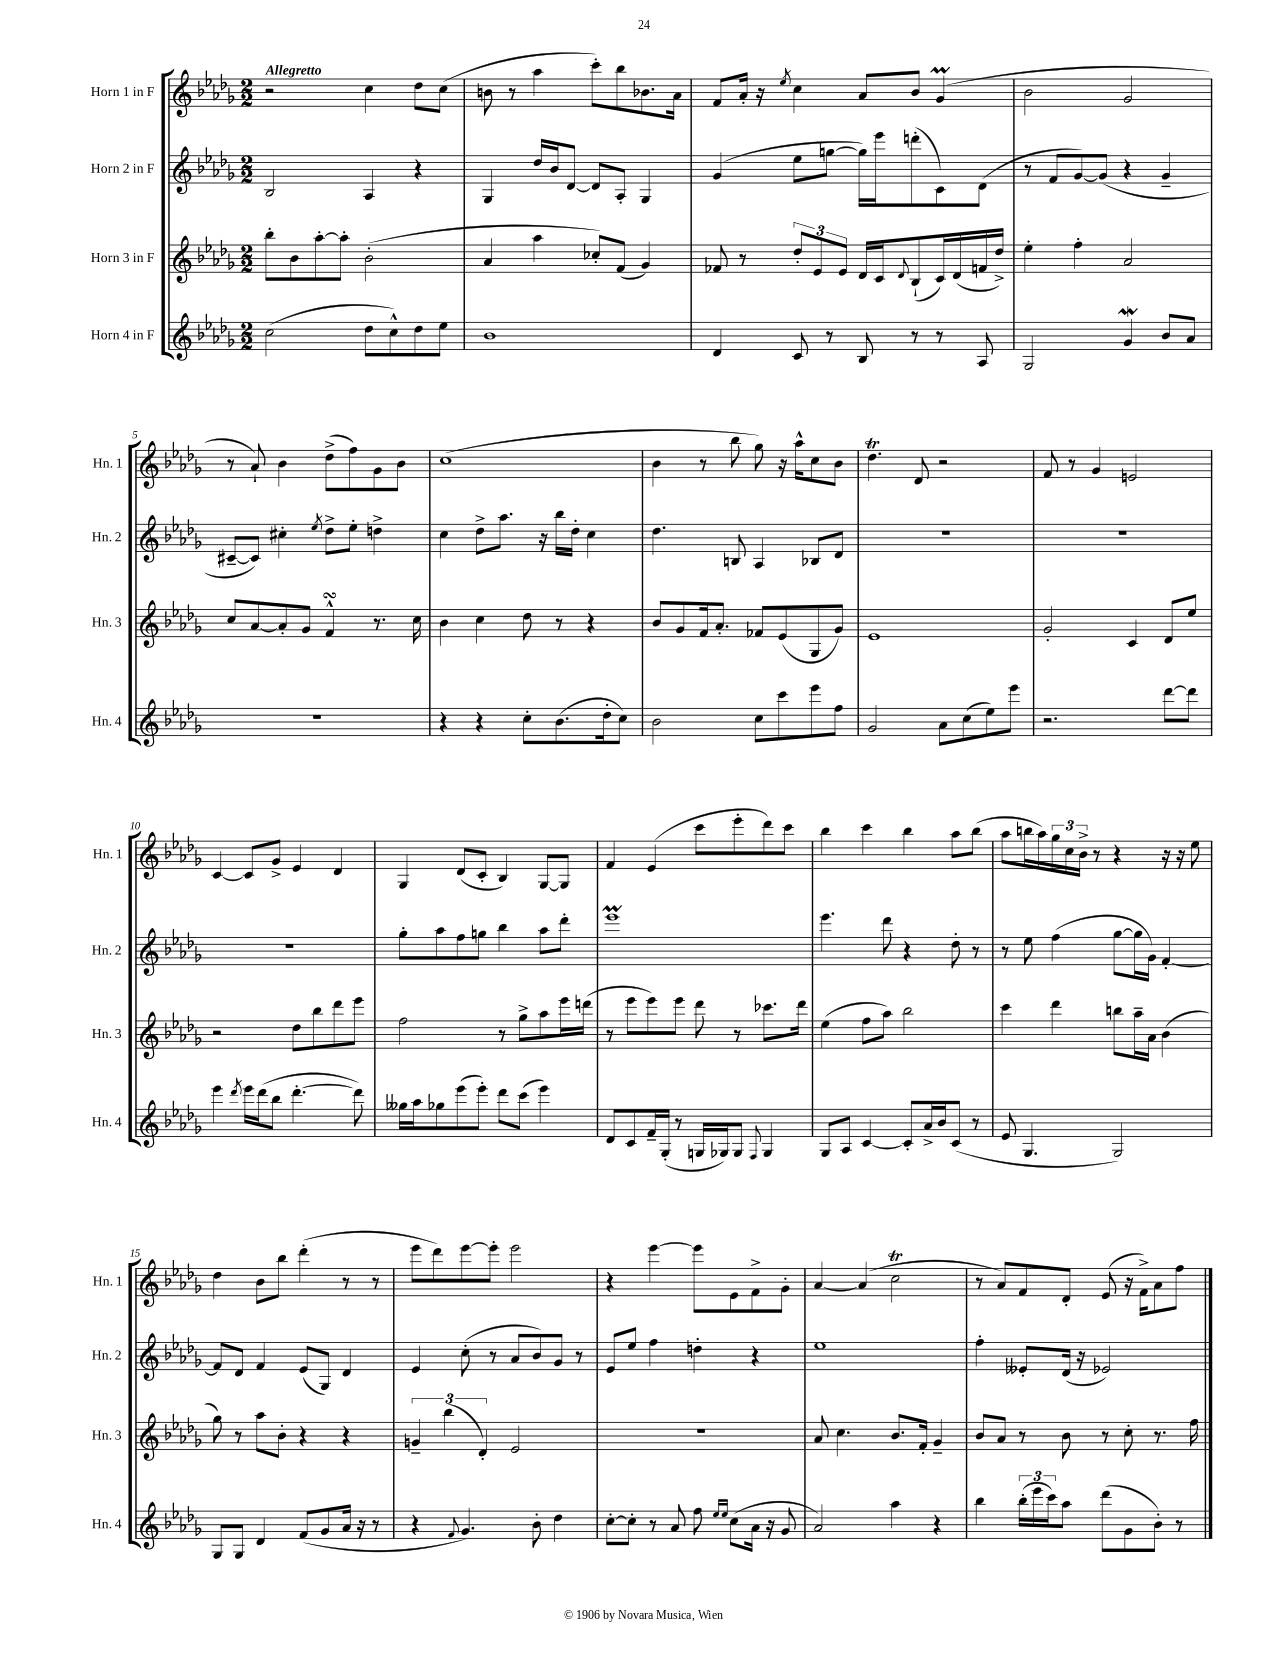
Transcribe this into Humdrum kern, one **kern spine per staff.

**kern	**kern	**kern	**kern
*staff4	*staff3	*staff2	*staff1
*clefG2	*clefG2	*clefG2	*clefG2
*k[b-e-a-d-g-]	*k[b-e-a-d-g-]	*k[b-e-a-d-g-]	*k[b-e-a-d-g-]
*M2/2	*M2/2	*M2/2	*M2/2
(2cc	8bb-'	2B-	2r
.	8b-	.	.
.	[8aa-'	.	.
.	8aa-']	.	.
8dd-	(2b-'	4A-	4cc
8cc^^)	.	.	.
8dd-	.	4r	8dd-
8ee-	.	.	(8cc
=	=	=	=
1b-	4a-	4G-	8b
.	.	.	8r
.	4aa-	16dd-	4aa-
.	.	16b-	.
.	.	[8d-	.
.	8cc-')	8d-]	8ccc')
.	(8f	8A-'	8bb-
.	4g-)	4G-	8.b-
.	.	.	16a-
=	=	=	=
4d-	8f-	(4g-	8f
.	8r	.	16a-'
.	.	.	16r
.	.	.	8qee-
8c	12dd-'	8ee-	4cc
.	12e-	.	.
8r	.	[8gg	.
.	12e-	.	.
8B-	16d-	16gg])	8a-
.	16c	16eee-	.
.	8qqd-	.	.
8r	(8B-`	(8ddd'	8b-
8r	16c)	8c)	(4g-
.	(16d-	.	.
8A-	16f	(8d-	.
.	16dd-^)	.	.
=	=	=	=
2G-	4ee-'	8r	2b-
.	.	8f	.
.	4ff'	[8g-)	.
.	.	(8g-]	.
4g-	2a-	4r	2g-
8b-	.	4g-~	.
8a-	.	.	.
=	=	=	=
1r	8cc	[8c#~	8r
.	[8a-	8c#])	8a-`)
.	8a-']	4cc#'	4b-
.	8g-	.	.
.	.	8qee-	.
.	4f^^	8dd-^	(8dd-^
.	.	8ee-'	8ff)
.	8.r	4dd^	8g-
.	.	.	8b-
.	16cc	.	.
=	=	=	=
4r	4b-	4cc	(1cc
4r	4cc	8dd-^	.
.	.	8.aa-	.
8cc'	8dd-	.	.
.	.	16r	.
(8.b-	8r	16bb-	.
.	.	16dd-'	.
.	4r	4cc	.
16dd-'	.	.	.
8cc)	.	.	.
=	=	=	=
2b-	8b-	4.dd-	4b-
.	8g-	.	.
.	16f	.	8r
.	8.a-'	.	.
.	.	8B	8bb-
8cc	8f-	4A-	8gg-)
8ccc	(8e-	.	16r
.	.	.	16aa-^^
8eee-	8G-	8B-	8cc
8ff	8g-)	8d-	8b-
=	=	=	=
2g-	1e-	1r	4.dd-
.	.	.	8d-
8a-	.	.	2r
(8cc	.	.	.
8ee-)	.	.	.
8eee-	.	.	.
=	=	=	=
2.r	2g-'	1r	8f
.	.	.	8r
.	.	.	4g-
.	4c	.	2e
[8ddd-	8d-	.	.
8ddd-]	8ee-	.	.
=	=	=	=
4eee-	2r	1r	[4c
8qddd-	.	.	.
16eee-	.	.	8c]
(16ddd-	.	.	.
8bb-	.	.	8g-^
[4.ddd-'	8dd-	.	4e-
.	8bb-	.	.
.	8ddd-	.	4d-
8ddd-])	8eee-	.	.
=	=	=	=
16gg--	2ff	8gg-'	4G-
16aa-	.	.	.
8gg-	.	8aa-	.
(8eee-	.	8ff	(8d-
8eee-')	.	8gg	8c'
8ddd-	8r	4bb-	4B-)
(8ccc	8gg-^	.	.
4eee-)	8aa-	8aa-	[8G-
.	16eee-	8ddd-'	8G-]
.	(16ddd	.	.
=	=	=	=
8d-	8r	1eee-	4f
8c	8eee-	.	.
16f~	8eee-)	.	(4e-
(16G-'	.	.	.
8r	8eee-	.	.
16G	8ddd-	.	8ccc
16G-)	.	.	.
8G-	8r	.	8eee-'
8qqF	.	.	.
4G-	8.ccc-	.	8ddd-)
.	.	.	8ccc
.	16ddd-	.	.
=	=	=	=
8G-	(4ee-	4.eee-	4bb-
8A-	.	.	.
[4c	8ff	.	4ccc
.	8aa-)	8ddd-	.
8c']	2bb-	4r	4bb-
16a-^	.	.	.
16b-	.	.	.
(8c	.	8dd-'	8aa-
8r	.	8r	(8bb-
=	=	=	=
8e-	4ccc	8r	8aa-
4.G-	.	8ee-	16bb
.	.	.	16aa-)
.	4ddd-	(4ff	24gg-
.	.	.	24cc
.	.	.	24b-^
.	.	.	8r
2G-)	8bb	[8gg-	4r
.	16aa-~	16gg-]	.
.	16a-	16g-)	.
.	(4b-	[4f'	16r
.	.	.	16r
.	.	.	8ee-
=	=	=	=
8G-	8gg-)	8f]	4dd-
8G-	8r	8d-	.
4d-	8aa-	4f	8b-
.	8b-'	.	8bb-
(8f	4r	(8e-	(4ddd-'
8g-	.	8G-)	.
16a-	4r	4d-	8r
16r	.	.	.
8r	.	.	8r
=	=	=	=
4r	6g~	4e-	8eee-
.	.	.	8ddd-)
.	(6bb-	.	.
8qqf	.	.	.
4.g-)	.	(8cc'	[8eee-
.	6d-')	.	.
.	.	8r	8eee-']
.	2e-	8a-	2eee-
8b-'	.	8b-)	.
4dd-	.	8g-	.
.	.	8r	.
=	=	=	=
[8cc'	1r	8e-	4r
8cc']	.	8ee-	.
8r	.	4ff	[4eee-
8a-	.	.	.
8ff	.	4dd'	8eee-]
16qqee-	.	.	.
16qqee-	.	.	.
(8cc	.	.	8e-
16a-	.	4r	8f^
16r	.	.	.
8g-	.	.	8g-'
=	=	=	=
2a-)	8a-	1ee-	[4a-
.	4.cc	.	.
.	.	.	(4a-]
4aa-	8.b-	.	2cc
.	16f'	.	.
4r	4g-~	.	.
=	=	=	=
4bb-	8b-	4ff'	8r
.	8a-	.	8a-)
(24bb-'	8r	8e--'	8f
24eee-	.	.	.
24ccc)	.	.	.
8aa-	8b-	(16d-	8d-'
.	.	16r	.
(8ddd-	8r	2e-)	(8e-
8g-	8cc'	.	16r
.	.	.	16f^)
8b-')	8.r	.	8a-
8r	.	.	8ff
.	16ff	.	.
==	==	==	==
*-	*-	*-	*-
